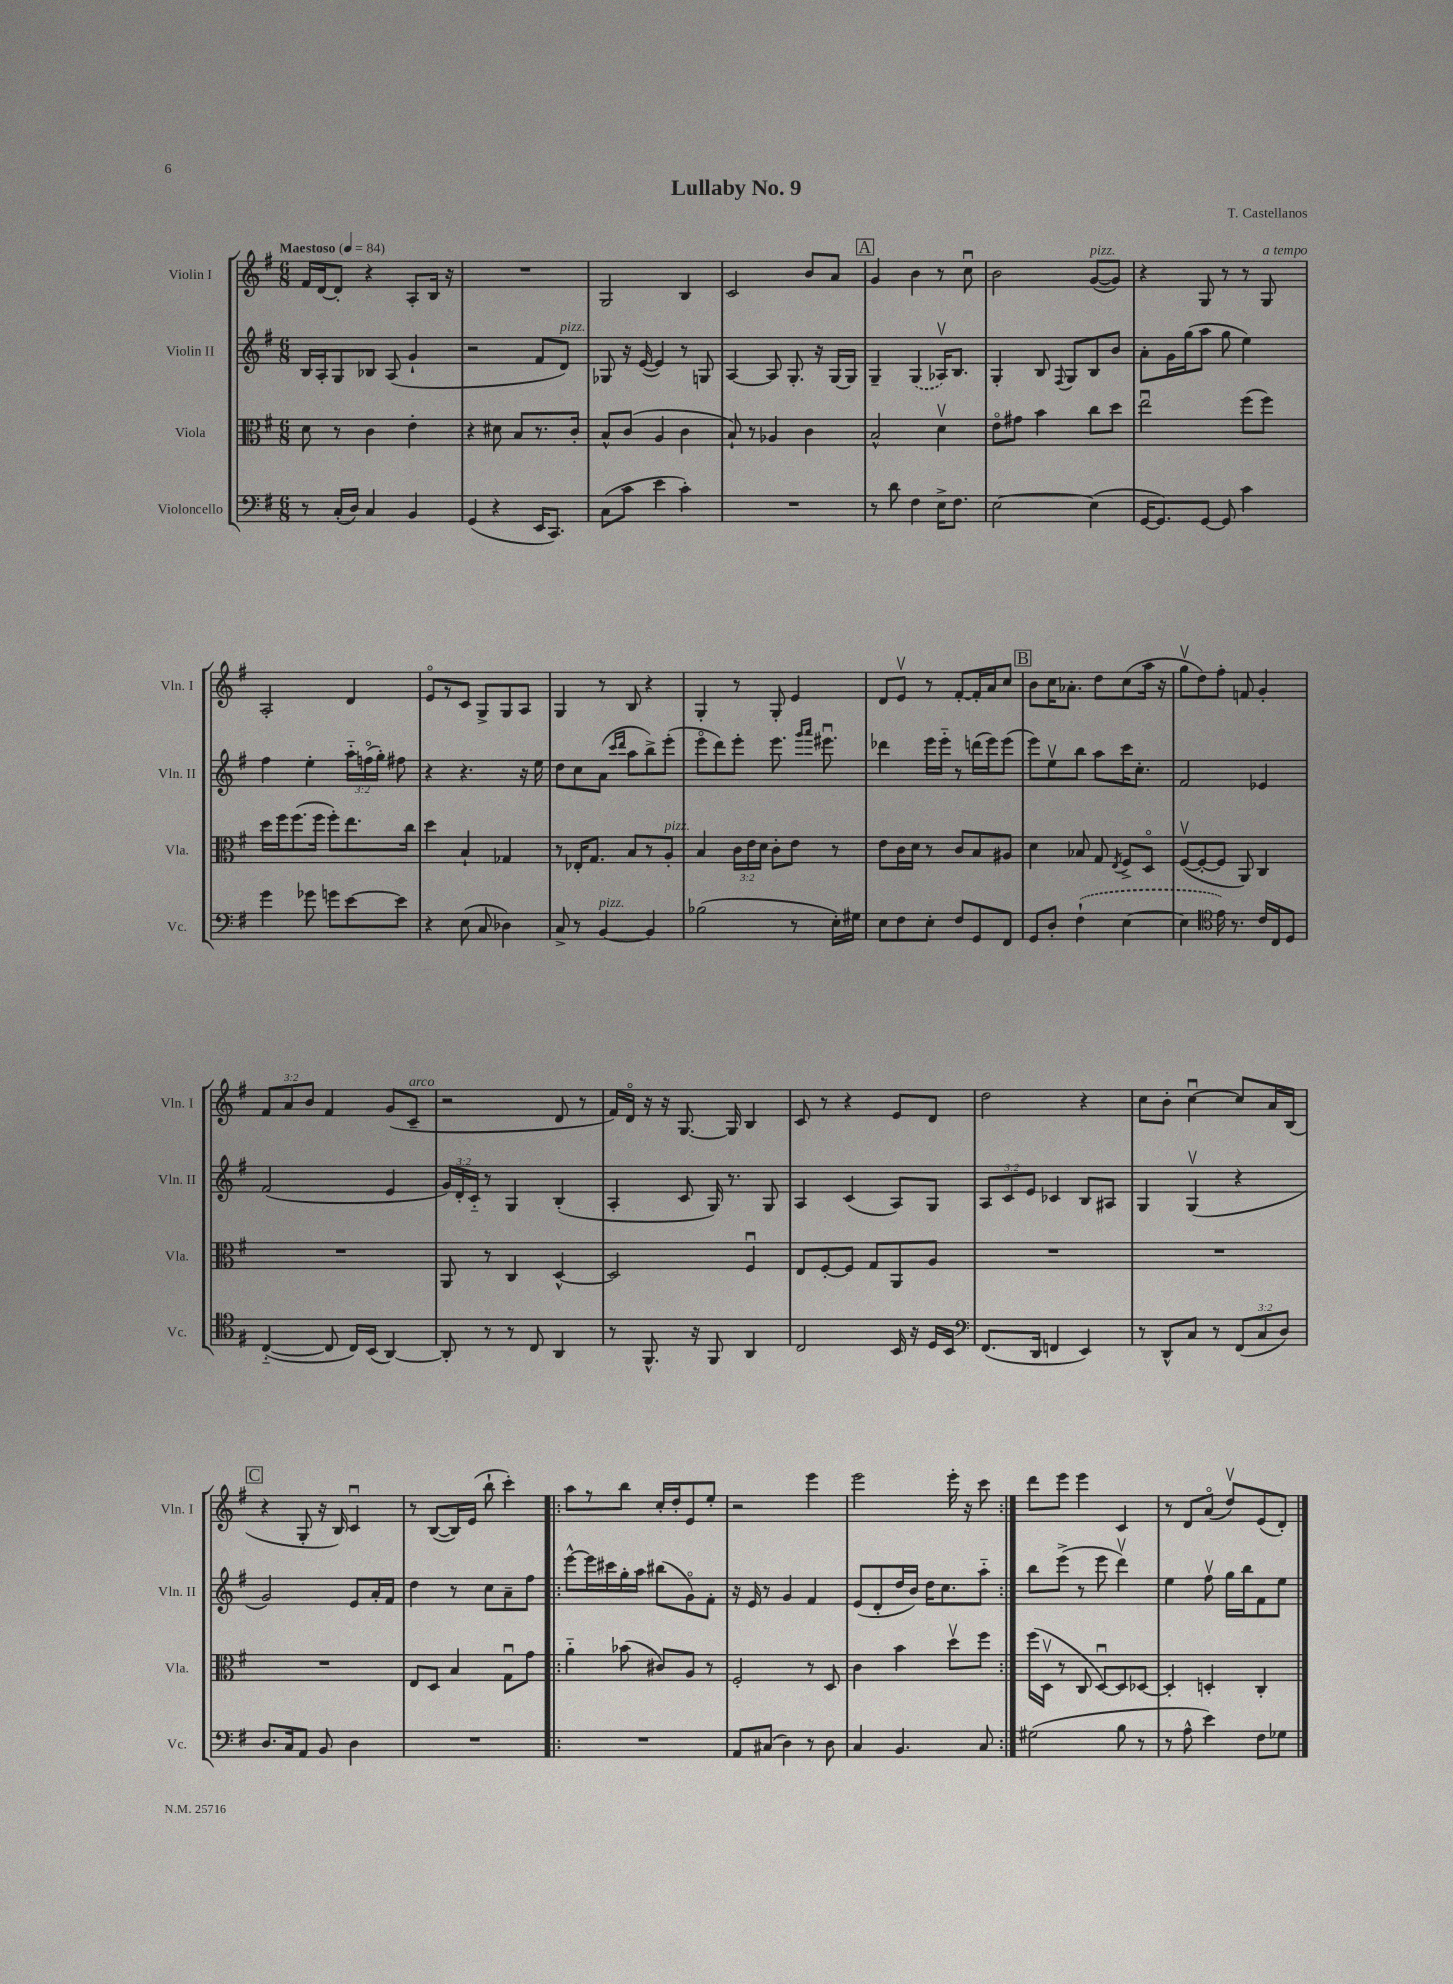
\header { title = "Lullaby No. 9" composer = "T. Castellanos" }
<<
\new StaffGroup <<
\new Staff = "s0" \with { instrumentName = "Violin I" shortInstrumentName = "Vln. I" } {
    \clef treble \key g \major \numericTimeSignature \time 6/8 \override Staff.TupletNumber.text = #tuplet-number::calc-fraction-text \tempo "Maestoso" 4 = 84
    \autoBeamOff fis'16[ d'16~ d'8]-. r4 a8[-. b16] r16 |
    R2. |
    g2 b4 |
    c'2 b'8[ a'8] |
    \mark \markup { \box "A" } g'4 b'4 r8 c''8\downbow |
    b'2 g'8[~^\markup { \italic "pizz." }( g'8]) |
    r4 g8 r8 r8 g8^\markup { \italic "a tempo" } |
    a2-. d'4 |
    e'8[\flageolet r8 c'8] g8[-> g8 a8] |
    g4 r8 b8 r4 |
    g4-. r8 g8-. e'4 |
    d'8[ e'8]\upbow r8 fis'8[~-. fis'16-. a'16 c''8] |
    \mark \markup { \box "B" } b'8[ c''16 aes'8.]-. d''8[ c''8( a''16] r16 |
    g''8[\upbow d''8) fis''8]-. f'8 g'4-. |
    \tuplet 3/2 { fis'8[ a'8 b'8] } fis'4 g'8[( c'8]--^\markup { \italic "arco" } |
    r2 d'8 r8 |
    fis'16[) d'16]\flageolet r16 r16 g8.~ g16 b4 |
    c'8 r8 r4 e'8[ d'8] |
    d''2 r4 |
    c''8[ b'8]-. c''4~\downbow c''8[ a'16 b16]( |
    \mark \markup { \box "C" } r4 g8-. r16 b16) c'4\downbow |
    r8 b8[~( b16) e'16]( b''8-! c'''4-.) |
    \repeat volta 2 { a''8[ r8 b''8] c''16[-. d''16-. e'8 e''8]-. |
    r2 e'''4 |
    e'''2 e'''16-. r16 c'''8 | }
    d'''8[ e'''8] e'''4 c'4 |
    r8 d'8[ a'8]\flageolet( d''8[\upbow) e'8( d'8]-.) \bar "|." |
}
\new Staff = "s1" \with { instrumentName = "Violin II" shortInstrumentName = "Vln. II" } {
    \clef treble \key g \major \numericTimeSignature \time 6/8 \override Staff.TupletNumber.text = #tuplet-number::calc-fraction-text
    \autoBeamOff b16[ a16-. g8 bes8] a8( g'4-! |
    r2 fis'8[ d'8]^\markup { \italic "pizz." }) |
    ges8 r16 e'16~( e'4) r8 g8 |
    a4~ a8 g8.-. r16 g16[~ g16] |
    \mark \markup { \box "A" } g4-- \once \slurDashed g4( aes16[\upbow) b8.] |
    g4-. b8 \appoggiatura { fis8 } g8[ b8 b'8] |
    a'8[-. g'16 g''16( a''8] g''8 e''4) |
    fis''4 e''4-. \tuplet 3/2 { a''16[-_ f''16\flageolet( g''16]-.) } fis''8 |
    r4 r4. r16 e''16 |
    d''8[ c''8 a'8]( \grace { c'''16[ d'''16] } a''8[ b''8->) e'''8]-.( |
    e'''8[\flageolet d'''8) e'''8]-. e'''8. \grace { g'''16[ a'''16] } eis'''8.\downbow |
    des'''4 e'''16[ e'''16]-_ r8 d'''16[( e'''16) e'''8]( |
    \mark \markup { \box "B" } e'''8[) e''8\upbow b''8] a''8[ c'''16 c''8.]-. |
    fis'2 ees'4 |
    fis'2( e'4 |
    \tuplet 3/2 { g'16[) d'16-. c'16]-_ } r8 g4 b4-.( |
    a4-. c'8 g16) r8. g8 |
    a4 c'4( a8[) g8] |
    \tuplet 3/2 { a8[ c'8 e'8] } ces'4 b8[ ais8] |
    g4 g4\upbow( r4 |
    \mark \markup { \box "C" } g'2) e'8[ a'16-. fis'16] |
    d''4 r8 c''8[ a'8-- fis''8] |
    \repeat volta 2 { e'''8[~-^ e'''16 cis'''16 g''16-. a''16] bis''8[( g'8\flageolet) fis'8]-. |
    r16 e'16 r8 g'4 fis'4 |
    e'8[( d'8-. d''16 b'16]) d''16[ c''8. a''8]-_ | }
    b''8[ e'''8]->( r8 e'''8 d'''4\upbow) |
    e''4 fis''8\upbow g''16[ b''16 fis'8 e''8] \bar "|." |
}
\new Staff = "s2" \with { instrumentName = "Viola" shortInstrumentName = "Vla." } {
    \clef alto \key g \major \numericTimeSignature \time 6/8 \override Staff.TupletNumber.text = #tuplet-number::calc-fraction-text
    \autoBeamOff d'8 r8 c'4 e'4-. |
    r4 dis'8 b8[ r8. c'16]-. |
    b8[-^ c'8]( a4 c'4 |
    b8-!) r8 aes4 c'4 |
    \mark \markup { \box "A" } b2-^ d'4\upbow |
    e'8[\flageolet gis'8] b'4 c''8[ d''8] |
    e''2\downbow fis''8[( fis''8]) |
    d''16[ fis''16 fis''8.( fis''16] fis''8[-.) e''8. c''16] |
    d''4 b4-! ges4 |
    r8 ees16[-. g8.] b8[ r8 a8]-.^\markup { \italic "pizz." } |
    b4 \tuplet 3/2 { c'16[ e'16 d'16] } c'8[-. e'8] r8 |
    e'8[ c'16 d'16] r8 c'8[ b8 ais8] |
    \mark \markup { \box "B" } d'4 bes8 g8 \acciaccatura { e8 } fis8[-> d8]\flageolet |
    fis8[~\upbow( fis8~-. fis8] a,8) c4 |
    R2. |
    a,8 r8 c4 d4~-^ |
    d2 fis4\downbow |
    e8[ fis8~-. fis8] g8[ a,8 a8] |
    R2. |
    R2. |
    \mark \markup { \box "C" } R2. |
    e8[ d8] b4 g8[\downbow g'8] |
    \repeat volta 2 { a'4-_ bes'8( cis'8[) a8] r8 |
    fis2-. r8 d8 |
    c'4 b'4 d''8[\upbow fis''8] | }
    fis''16[( d16]\upbow r8 c8 d8[~\downbow) d8 des8]~ |
    des4-. d4-. c4-. \bar "|." |
}
\new Staff = "s3" \with { instrumentName = "Violoncello" shortInstrumentName = "Vc." } {
    \clef bass \key g \major \numericTimeSignature \time 6/8 \override Staff.TupletNumber.text = #tuplet-number::calc-fraction-text
    \autoBeamOff r8 c16[-.( d16]) c4 b,4 |
    g,4( r4 e,16[ c,8.]) |
    c8[( c'8] e'4 c'4-.) |
    R2. |
    \mark \markup { \box "A" } r8 d'8 fis4 e16[-> fis8.] |
    e2~ e4( |
    g,16[~ g,8.) g,8]~ g,8 c'4 |
    g'4 ges'8 g'8[ e'8~ e'8] |
    r4 e8( c8 des4) |
    c8-> r8 b,4~^\markup { \italic "pizz." } b,4 |
    bes2( r8 e16[-.) gis16] |
    e8[ fis8 e8]-. fis8[ g,8 fis,8] |
    \mark \markup { \box "B" } g,8[ d8]-. \once \slurDashed fis4-!( e4~ |
    e4 \clef tenor e'16) r8. c'16[ c16 d8] |
    c4~-_( c8 c16[) b,16]( a,4~) |
    a,8-. r8 r8 c8 a,4 |
    r8 fis,8.-^ r16 fis,8 a,4 |
    c2 b,16 r16 d16[ b,16] |
    \clef bass fis,8.[( d,16] f,4 e,4) |
    r8 d,8[-^ c8] r8 \tuplet 3/2 { fis,8[( c8 d8]) } |
    \mark \markup { \box "C" } d8.[ c16 a,8] b,8 d4 |
    R2. |
    \repeat volta 2 { R2. |
    a,8[ cis8]( d4) r8 d8 |
    c4 b,4. c8 | }
    gis2( b8 r8 |
    r8 a8-^ e'4) fis8[ ges8] \bar "|." |
}
>>
>>
\layout { \context { \Score \remove "Bar_number_engraver" } }
